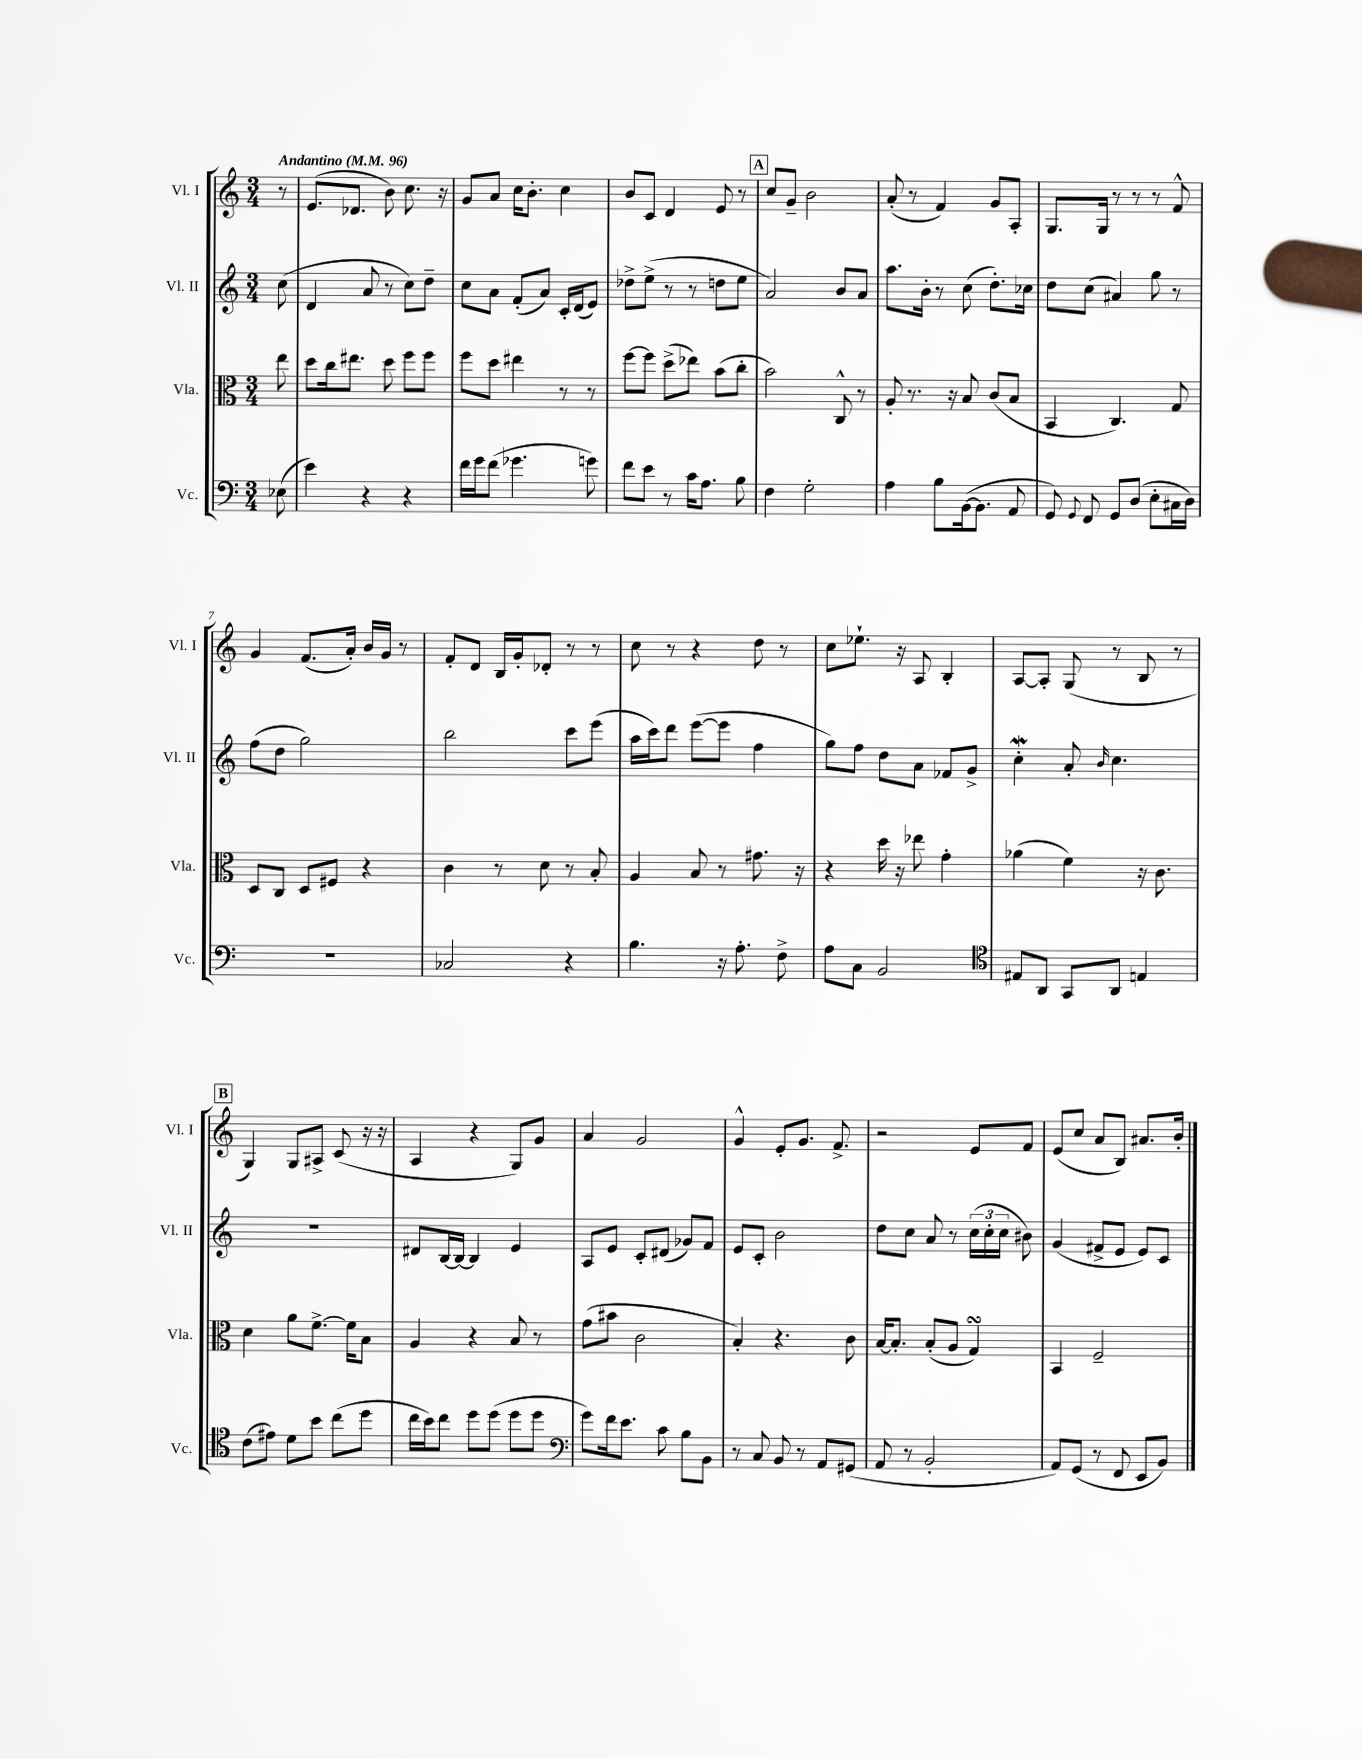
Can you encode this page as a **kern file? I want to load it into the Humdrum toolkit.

**kern	**kern	**kern	**kern
*staff4	*staff3	*staff2	*staff1
*clefF4	*clefC3	*clefG2	*clefG2
*k[]	*k[]	*k[]	*k[]
*M3/4	*M3/4	*M3/4	*M3/4
*MM96	*MM96	*MM96	*MM96
(8E-	8ee	(8cc	8r
=	=	=	=
4e)	8dd	4d	(8.e
.	16cc	.	.
.	8.ee#	.	8.d-
4r	.	8a	.
.	8dd	8r	8b)
4r	8ff	8cc)	8.cc
.	8ff	8dd~	.
.	.	.	16r
=	=	=	=
16f	8ff	8cc	8g
16g	.	.	.
(8f	8dd	8a	8a
4.g-	4ee#	(8f'	16cc
.	.	.	8.b'
.	.	8a)	.
.	8r	16c'	4cc
.	.	(16d	.
8g)	8r	8e)	.
=	=	=	=
8f	[8ff	8dd-^	8b
8e	8ff]	(8ee^	8c
8r	(8dd^	8r	4d
16c	8ee-)	8r	.
8.A	.	.	.
.	(8b	8dd	8e
8B	8cc'	8ee	8r
=	=	=	=
4F	2b)	2a)	8cc
.	.	.	8g~
2G'	.	.	2b
.	8C^^	8b	.
.	8r	8a	.
=	=	=	=
4A	8A'	8.aa	(8a'
.	8.r	.	8r
.	.	16b'	.
8B	.	8r	4f)
.	16r	.	.
([16BB	8B	(8cc	.
8.BB]	.	.	.
.	(8c	8.dd')	8g
8AA	8B	.	8A'
.	.	16cc-	.
=	=	=	=
8GG)	4BB	8dd	8.G
8qqGG	.	.	.
8FF	.	(8cc	.
.	.	.	16G
8GG	4.C)	4a#)	8r
(8D	.	.	8r
8E'	.	8gg	8r
16C#	8G	8r	8f^^
16D)	.	.	.
=	=	=	=
2.r	8D	(8ff	4g
.	8C	8dd	.
.	8D	2gg)	(8.f
.	8F#	.	.
.	.	.	16a')
.	4r	.	16b
.	.	.	16g
.	.	.	8r
=	=	=	=
2C-	4c	2bb	8f'
.	.	.	8d
.	8r	.	16B
.	.	.	16g'
.	8d	.	8d-'
4r	8r	8ccc	8r
.	8B'	(8eee	8r
=	=	=	=
4.B	4A	16aa	8cc
.	.	16ccc)	.
.	.	8ddd	8r
.	8B	([8eee	4r
16r	8r	8eee]	.
8.A'	.	.	.
.	8.g#	4ff	8dd
8F^	.	.	8r
.	16r	.	.
=	=	=	=
8A	4r	8gg)	8cc
8C	.	8ff	8.ee-`
2BB	16dd	8dd	.
.	16r	.	16r
.	8ee-	8a	8A
.	4g'	8f-	4B'
.	.	8g^	.
=	=	=	=
*clefC4	*	*	*
8E#	(4a-	4cc'	[8A
8AA	.	.	8A']
8GG	4f)	8a'	(8G
.	.	16qqb	.
8AA	.	4.cc	8r
4E	16r	.	8B
.	8.c	.	.
.	.	.	8r
=	=	=	=
(8c	4d	2.r	4G)
8e#)	.	.	.
8d	8a	.	8G
8b	[8.f^	.	8A#^
(8cc	.	.	(8c
.	16f]	.	.
8dd	8B	.	16r
.	.	.	16r
=	=	=	=
16cc	4A	8d#	4A
16b)	.	.	.
8cc	.	[16B	.
.	.	16B_	.
8dd	4r	4B]	4r
(8dd	.	.	.
8dd	8B	4e	8G)
8dd	8r	.	8g
=	=	=	=
*clefF4	*	*	*
8g)	(8g	8A	4a
16f	8b#	8e	.
8.e	.	.	.
.	2c	8c'	2g
8c	.	(8d#	.
8B	.	8g-)	.
8BB	.	8f	.
=	=	=	=
8r	4B')	8e	4g^^
8C	.	8c'	.
8BB	4.r	2b	8e'
8r	.	.	8.g
8AA	.	.	.
.	.	.	8.f^
(8GG#	8c	.	.
=	=	=	=
8AA	[16B	8dd	2r
.	8.B']	.	.
8r	.	8cc	.
2BB'	(8B'	8a	.
.	8A	8r	.
.	4G)	(24cc	8e
.	.	24cc'	.
.	.	24cc	.
.	.	8b#)	8f
=	=	=	=
8AA)	4BB	(4g	(8e
(8GG	.	.	8cc
8r	2F~	8f#^	8a
8FF	.	8e	8B)
8EE	.	8e)	8.a#
8BB)	.	8c	.
.	.	.	16b'
==	==	==	==
*-	*-	*-	*-
